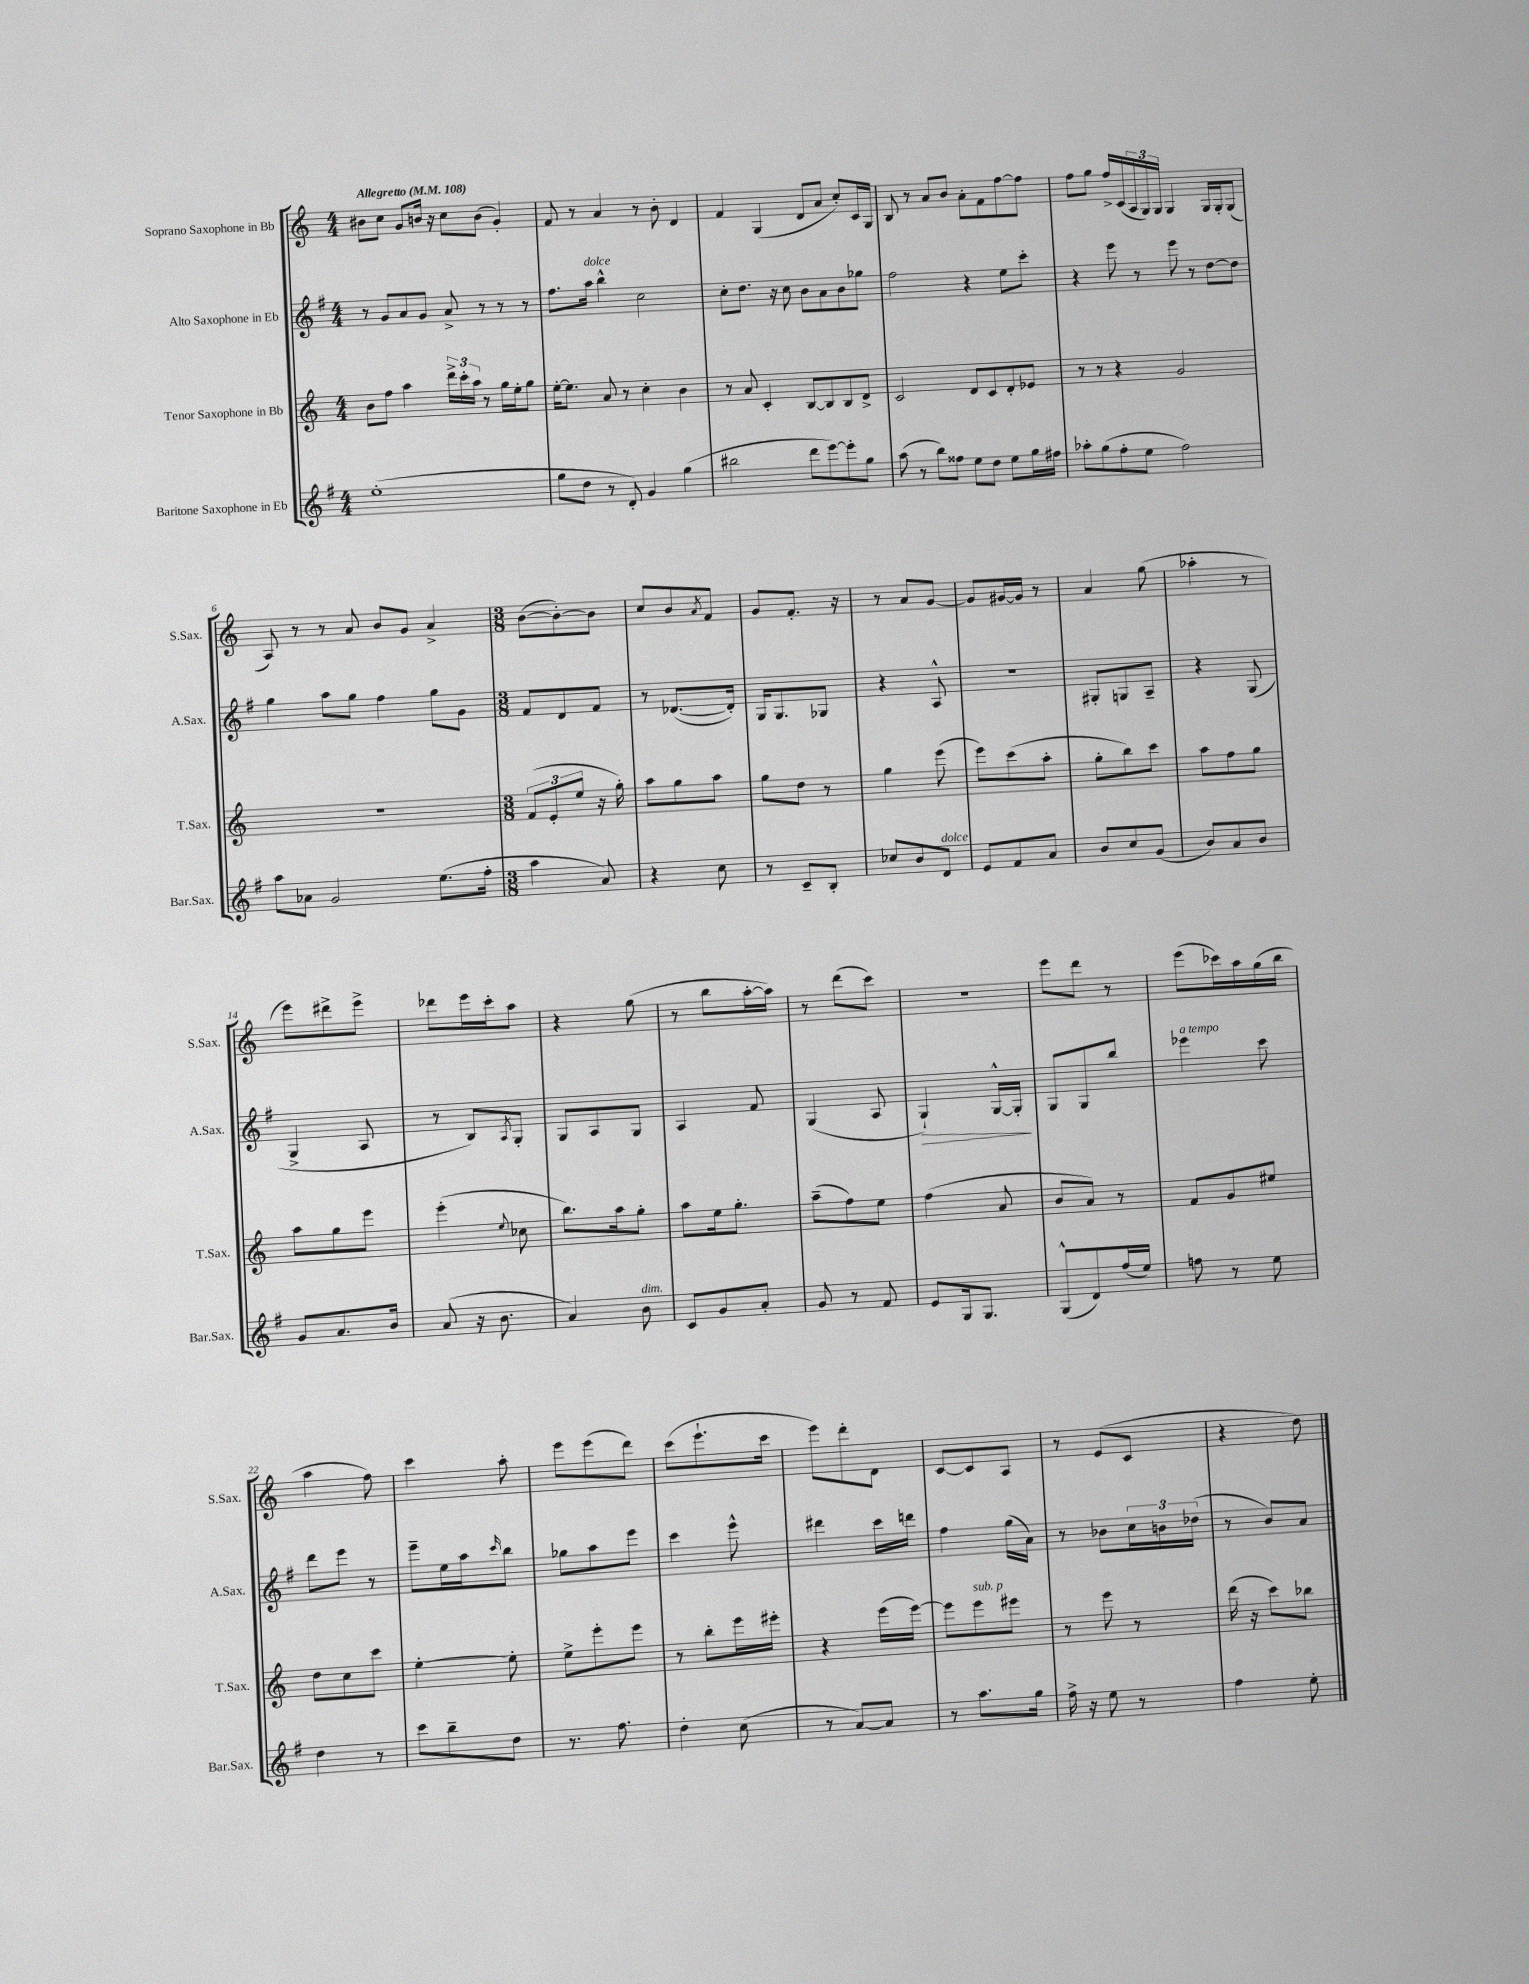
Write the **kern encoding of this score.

**kern	**kern	**kern	**kern
*staff4	*staff3	*staff2	*staff1
*clefG2	*clefG2	*clefG2	*clefG2
*k[f#]	*k[]	*k[f#]	*k[]
*M4/4	*M4/4	*M4/4	*M4/4
*MM108	*MM108	*MM108	*MM108
(1ee'	8b\L	8r	8b#\L
.	8ff\J	8g/L	8cc\J
.	4aa\	8a/	8g/L
.	.	8g/J	16b/Jk
.	.	.	16r
.	24ddd^\LL	8a^/	8cc\L
.	24ccc'\	.	.
.	24aa\JJ	.	.
.	8r	8r	(8b\J
.	16gg\LL	8r	4g'/)
.	16ee'\J	.	.
.	8gg\J	8r	.
=	=	=	=
8gg\L	[16ee'\LK	8.ff#\L	8f/
.	8.ee\]J	.	.
8dd\J	.	.	8r
.	.	16aa\Jk	.
8r	8a/	4bb^^\	4a/
8d'/)	8r	.	.
4g/	4cc'\	2cc\	8r
.	.	.	8b'\
(4gg\	4b\	.	4d/
=	=	=	=
2bb#\	8r	8cc'\L	4f/
.	8a/	8.dd\J	.
.	4c'/	.	(4G/
.	.	16r	.
.	.	8cc\	.
8ddd\L	[8B/L	8b\L	8d/L
[8eee\)	8B/]	8a\	8a/J
8eee'\]	8B/	8b\	8cc'/L)
8gg\J	8d^/J	8gg-\J	16c/L
.	.	.	16G/JJ
=	=	=	=
(8aa\	2c/	2ff#\	8B/
8r	.	.	8r
8bb\L)	.	.	8a/L
8ff##\J	.	.	8b/J
8ee\L	8d/L	4r	8a'\L
8dd\J	8c/	.	8f\
8ee\L	8d'/	8ee\L	[8ff\
16gg\L	8e-/J	8ccc'\J	8ff\]J
16ff#\JJ	.	.	.
=	=	=	=
8aa-'\L	8r	4r	8ff\L
(8gg\	8r	.	8gg\J
8ff#'\	4r	8eee\	16ff^/LL
.	.	.	(16c/
8ee\J	.	8r	24A/
.	.	.	24G/)
.	.	.	24G/JJ
2ff#\)	2g/	8eee\	4G/
.	.	8r	.
.	.	[8dd\L	16G/LL
.	.	.	16G'/J
.	.	8dd\]J	(8G/J
=	=	=	=
8aa\L	1r	4gg\	8A/)
8a-\J	.	.	8r
2g/	.	8aa\L	8r
.	.	8gg\J	8a/
.	.	4ff#\	8b/L
.	.	.	8g/J
(8.ee\L	.	8gg\L	4a^/
.	.	8g\J	.
16ff#'\Jk	.	.	.
=	=	=	=
*M3/8	*M3/8	*M3/8	*M3/8
4aa\	(12f/L	8f#/L	([8b\L
.	12e'/	.	.
.	.	8d/	8b'\_)
.	12ee/J	.	.
8a/)	16r	8f#/J	8b\]J
.	16gg'\)	.	.
=	=	=	=
4r	8aa\L	8r	8cc/L
.	8gg\	([8.d-/L	8b/
.	.	.	8qa/
8cc\	8aa\J	.	8f/J
.	.	16d-'/]Jk)	.
=	=	=	=
8r	8gg\L	16G/LK	8g/L
.	.	8.G/	.
8c~/L	8dd\J	.	8.f'/J
8B'/J	8r	8G-/J	.
.	.	.	16r
=	=	=	=
8cc-/L	4gg\	4r	8r
8b/	.	.	8a/L
8d/J	(8eee\	8A^^/	[8g/J
=	=	=	=
8e/L	8eee\L)	4.r	8g/]L
8f#/	(8ccc\	.	[16g#/L
.	.	.	16g#/]JJ
8a/J	8aa'\J	.	8r
=	=	=	=
8b/L	8gg'\L	8G#'/L	4a/
8cc/	8bb\)	8G/	.
(8g/J	8ccc\J	8A~/J	(8gg\
=	=	=	=
8b/L)	8aa\L	4r	4aa-'\
8a/	8ff\	.	.
8b/J	8gg\J	(8G/	8r
=	=	=	=
8g/L	8aa\L	4G^/	8eee\L)
8.a/	8gg\	.	8ddd#^\
.	8eee\J	8A/	8eee^\J
16b/Jk	.	.	.
=	=	=	=
(8a/	(4eee'\	8r	8ddd-\L
16r	.	8B/L)	16eee\L
8.b\	.	.	16ccc'\J
.	8qqee/	8qA/	.
.	8cc-\	8G'/J	8aa\J
=	=	=	=
4a/)	8.bb\L)	8G/L	4r
.	.	8A/	.
.	16aa\k	.	.
8b\	8gg'\J	8G/J	(8gg\
=	=	=	=
8c/L	8aa\L	4A/	8r
8g/	16ee\k	.	8bb\L
.	8.gg'\J	.	.
8a'/J	.	8f#/	[16aa'\L
.	.	.	16aa\]JJ)
=	=	=	=
8g/	(8aa~\L	(4G/	8r
8r	8ff\)	.	(8ddd\L
8f#/	8ee\J	8A/	8ccc\J)
=	=	=	=
8e/L	(4ff\	4G`/)	4.r
16G/k	.	.	.
8.G/J	.	.	.
.	8a/	[16G^^/LL	.
.	.	16G'/]JJ	.
=	=	=	=
(8G^^/L	8b/L	8G/L	8eee\L
8d/)	8a/J)	8G/	8ddd\J
(16ff#/L	8r	8bb/J	8r
16ee/JJ)	.	.	.
=	=	=	=
8ff\	8f/L	4eee-\	(8eee\L
8r	8g/	.	16ccc-\L)
.	.	.	16aa\
8ee\	8ee#/J	8ccc\	(16gg\
.	.	.	16bb\JJ
=	=	=	=
4dd\	8dd\L	8ddd\L	4aa\
.	8cc\	8eee\J	.
8r	8ccc\J	8r	8ff\)
=	=	=	=
8ccc\L	[4ee'\	8eee~\L	4ccc\
8bb~\	.	16ee\L	.
.	.	16aa\J	.
.	.	16qqccc/	.
8dd\J	8ee'\]	8bb\J	8aa'\
=	=	=	=
8.r	8ee^\L	8gg-\L	8eee\L
.	8eee'\	8aa\	(8eee\
8.ff#\	.	.	.
.	8eee\J	8eee\J	8ddd\J)
=	=	=	=
4dd'\	8r	4ccc\	(8ccc\L
.	8bb'\L	.	8.eee`\
(8cc\	16eee\L	8eee^^\	.
.	16eee#'\JJ	.	16ccc\Jk
=	=	=	=
8r	4r	4ddd#\	8eee\L)
[8a/L)	.	.	8ddd'\
8a/]J	(16eee\LL	16ccc\LL	8d\J
.	[16eee\JJ)	16ddd\JJ	.
=	=	=	=
8r	8eee\]L	4ff#\	[8c/L
8.aa\L	8eee\	.	8c/]
.	8eee#\J	(16gg\LL	8A/J
16gg\Jk	.	16a\JJ)	.
=	=	=	=
16ff#^\	8r	8r	8r
16r	.	.	.
8ee\	8eee\	8b-\L	(8e/L
8r	8r	24cc\L	8c/J
.	.	24b\	.
.	.	(24dd-\JJ	.
=	=	=	=
4ff#\	(16ddd\	8r	4r
.	16r	.	.
.	8ccc\L)	8b/L)	.
8ee'\	8bb-\J	8a/J	8dd\)
==	==	==	==
*-	*-	*-	*-
